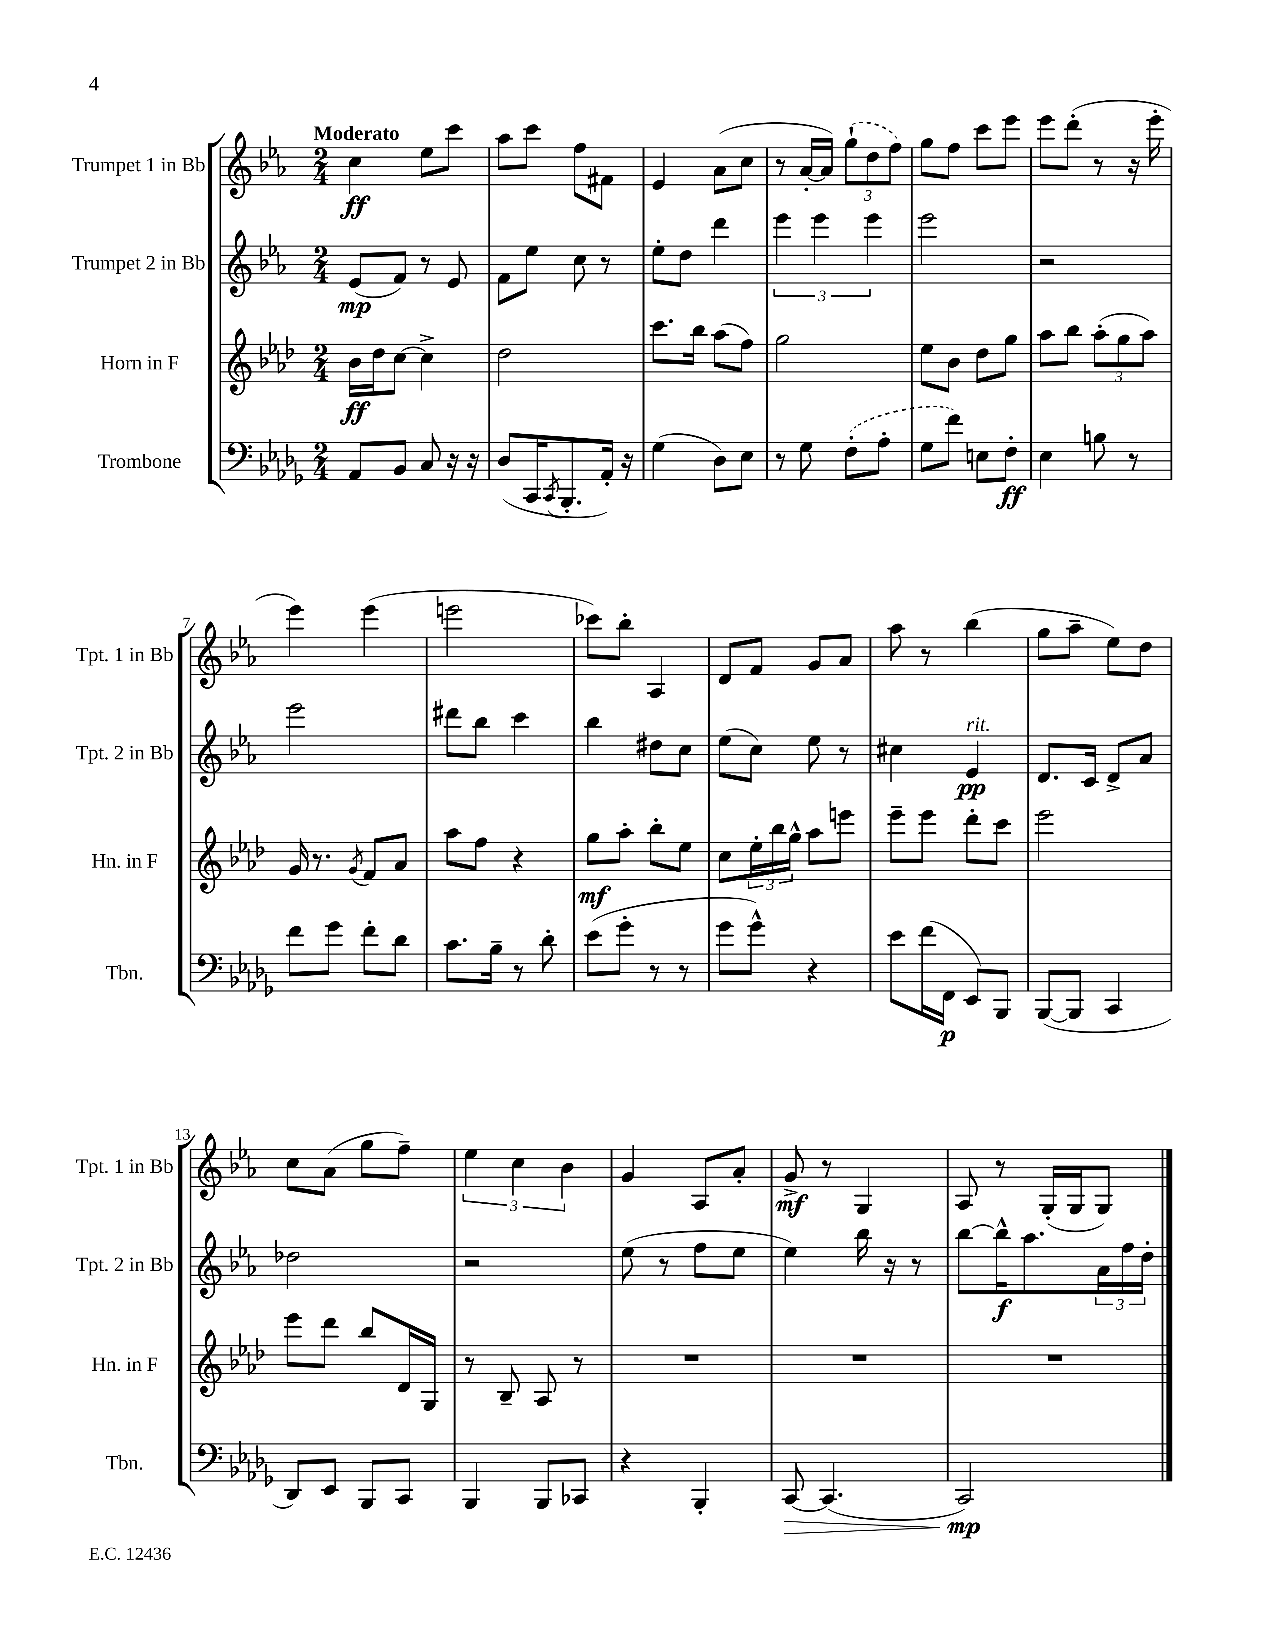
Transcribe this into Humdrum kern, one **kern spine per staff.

**kern	**kern	**kern	**kern
*staff4	*staff3	*staff2	*staff1
*clefF4	*clefG2	*clefG2	*clefG2
*k[b-e-a-d-g-]	*k[b-e-a-d-]	*k[b-e-a-]	*k[b-e-a-]
*M2/4	*M2/4	*M2/4	*M2/4
8AA-/L	16b-\LL	(8e-/L	4cc\
.	16dd-\J	.	.
8BB-/J	[8cc\J	8f/J)	.
8C/	4cc^\]	8r	8ee-\L
16r	.	8e-/	8ccc\J
16r	.	.	.
=	=	=	=
(8D-/L	2dd-\	8f\L	8aa-\L
16CC/K	.	8ee-\J	8ccc\J
8qCC/	.	.	.
8.BBB-'/	.	.	.
.	.	8cc\	8ff\L
16AA-'/Jk)	.	8r	8f#\J
16r	.	.	.
=	=	=	=
(4G-\	8.ccc\L	8ee-'\L	4e-/
.	.	8dd\J	.
.	16bb-\Jk	.	.
8D-\L)	(8aa-\L	4ddd\	(8a-\L
8E-\J	8ff\J)	.	8cc\J
=	=	=	=
8r	2gg\	6eee-\	8r
8G-\	.	.	[16a-'/LL
.	.	6eee-\	.
.	.	.	16a-/]JJ)
(8F'\L	.	.	(12gg`\L
.	.	6eee-\	12dd\
8A-'\J	.	.	.
.	.	.	12ff\J)
=	=	=	=
8G-\L	8ee-\L	2eee-\	8gg\L
8f\J)	8b-\J	.	8ff\J
8E\L	8dd-\L	.	8ccc\L
8F'\J	8gg\J	.	8eee-\J
=	=	=	=
4E-\	8aa-\L	2r	8eee-\L
.	8bb-\J	.	(8ddd'\J
8B\	(12aa-'\L	.	8r
.	12gg\	.	.
8r	.	.	16r
.	12aa-\J)	.	.
.	.	.	16eee-'\
=	=	=	=
8f\L	16g/	2eee-\	4eee-\)
.	8.r	.	.
8g-\J	.	.	.
.	8qg/	.	.
8f'\L	8f/L	.	(4eee-\
8d-\J	8a-/J	.	.
=	=	=	=
8.c\L	8aa-\L	8ddd#\L	2eee\
.	8ff\J	8bb-\J	.
16B-~\Jk	.	.	.
8r	4r	4ccc\	.
8d-'\	.	.	.
=	=	=	=
(8e-\L	8gg\L	4bb-\	8ccc-\L)
8g-'\J	8aa-'\J	.	8bb-'\J
8r	8bb-'\L	8dd#\L	4A-/
8r	8ee-\J	8cc\J	.
=	=	=	=
8g-\L	8cc\L	(8ee-\L	8d/L
8g-^^\J)	24ee-'\L	8cc\J)	8f/J
.	24bb-\	.	.
.	24gg^^\JJ	.	.
4r	8aa-\L	8ee-\	8g/L
.	8eee\J	8r	8a-/J
=	=	=	=
8e-\L	8eee-~\L	4cc#\	8aa-\
(16f\L	8eee-\J	.	8r
16FF\JJ	.	.	.
8EE-/L)	8ddd-'\L	4e-/	(4bb-\
8BBB-/J	8ccc\J	.	.
=	=	=	=
([8BBB-/L	2eee-\	8.d/L	8gg\L
8BBB-/]J	.	.	8aa-~\J
.	.	16c/Jk	.
4CC/	.	8d^/L	8ee-\L)
.	.	8a-/J	8dd\J
=	=	=	=
8DD-/L)	8eee-\L	2dd-\	8cc\L
8EE-/J	8ddd-\J	.	(8a-\J
8BBB-/L	8bb-/L	.	8gg\L
8CC/J	16d-/L	.	8ff~\J)
.	16G/JJ	.	.
=	=	=	=
4BBB-/	8r	2r	6ee-\
.	8B-~/	.	.
.	.	.	6cc\
8BBB-/L	8A-/	.	.
.	.	.	6b-\
8CC-/J	8r	.	.
=	=	=	=
4r	2r	(8ee-\	4g/
.	.	8r	.
4BBB-'/	.	8ff\L	8A-/L
.	.	8ee-\J	8a-'/J
=	=	=	=
[8CC/	2r	4ee-\)	8g^/
(4.CC/]	.	.	8r
.	.	16bb-\	4G/
.	.	16r	.
.	.	8r	.
=	=	=	=
2CC/)	2r	[8bb-\L	8A-/
.	.	16bb-^^\]K	8r
.	.	8.aa-\	.
.	.	.	(16G'/LL
.	.	.	16G/J
.	.	24a-\L	8G/J)
.	.	24ff\	.
.	.	24dd'\JJ	.
==	==	==	==
*-	*-	*-	*-
